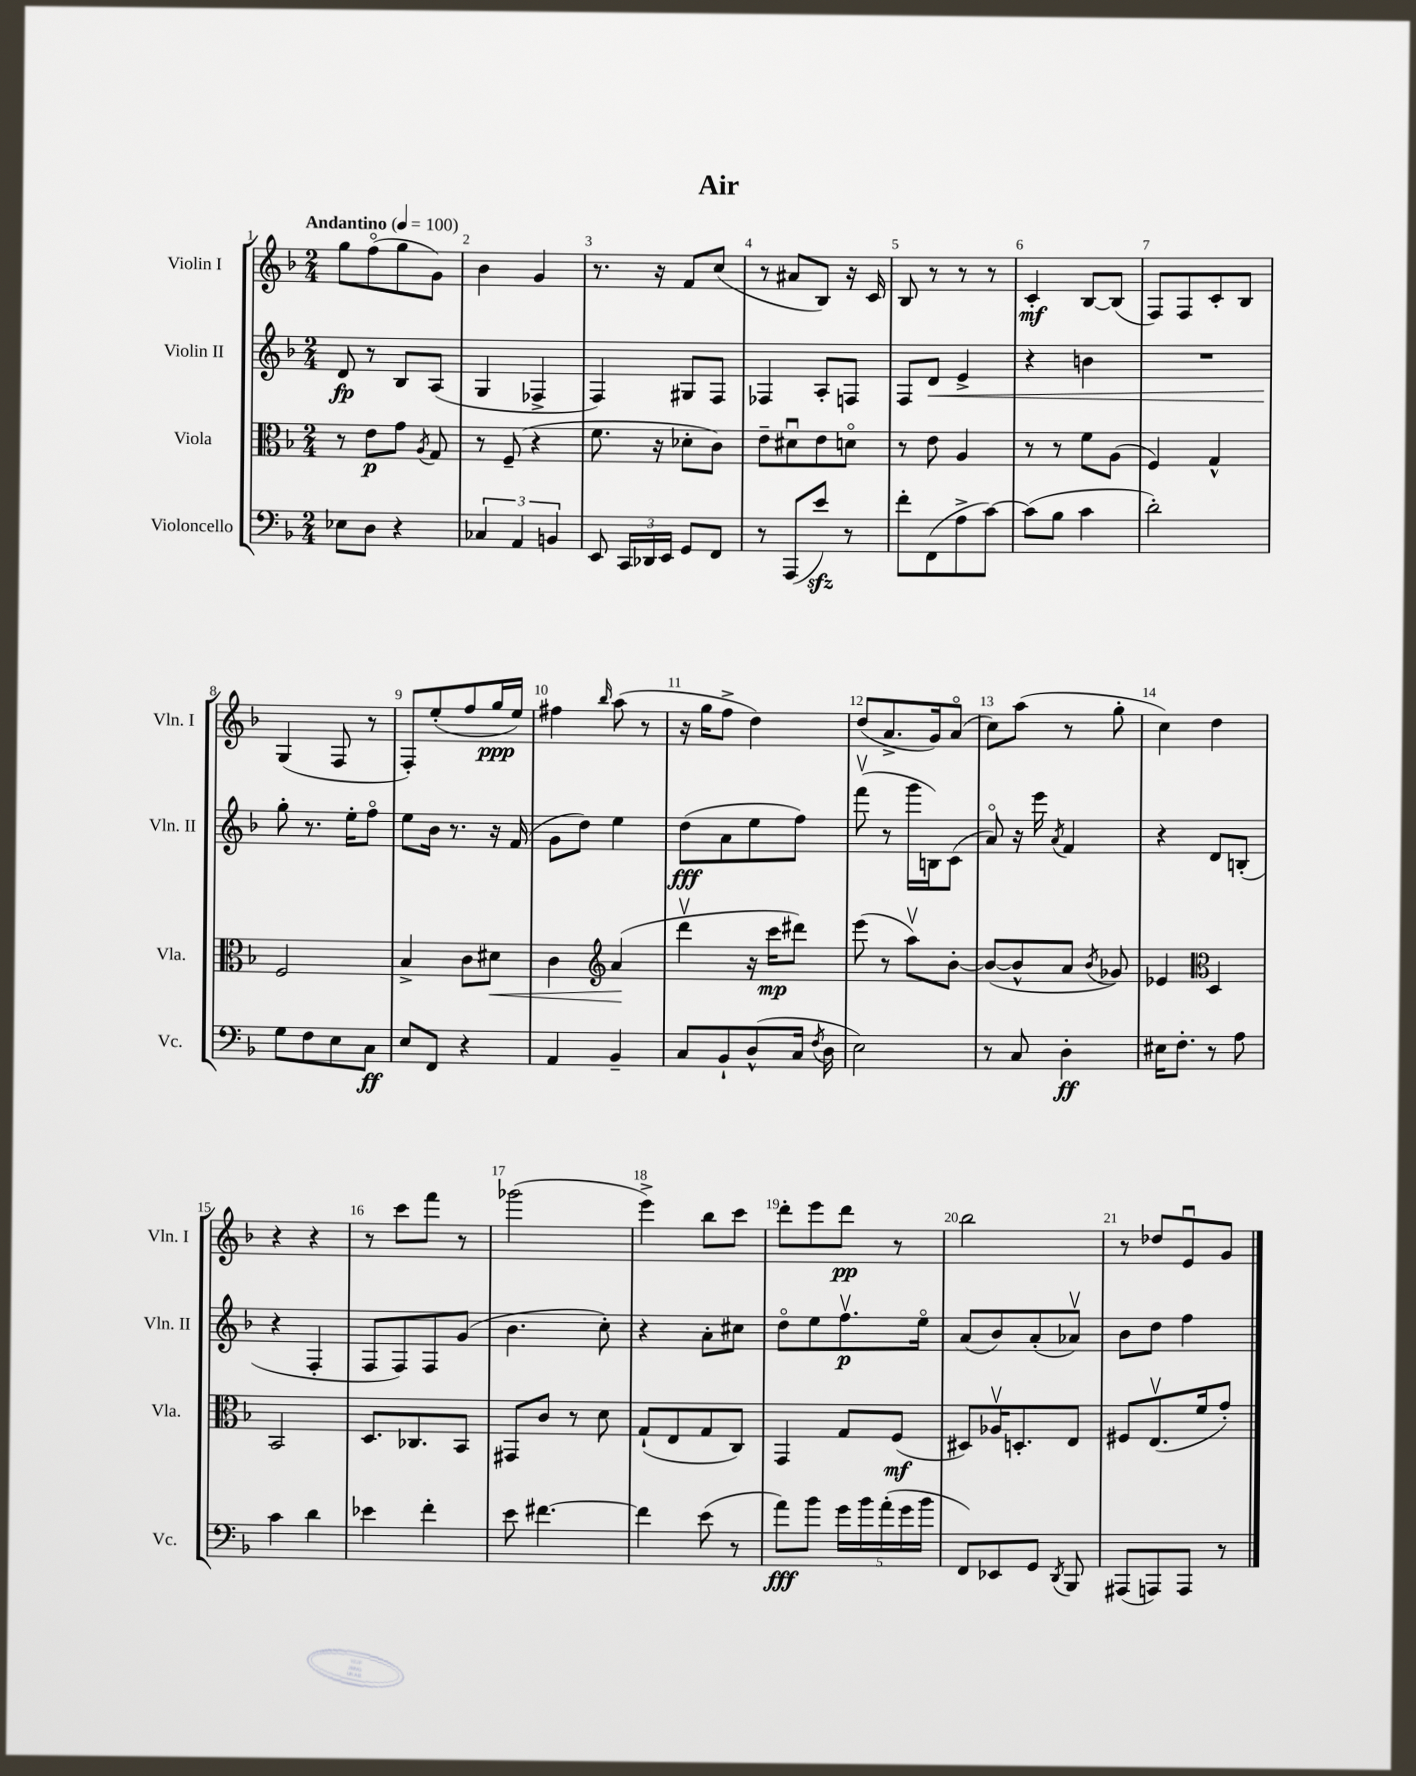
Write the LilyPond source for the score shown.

\header { title = "Air" }
<<
\new StaffGroup <<
\new Staff = "s0" \with { instrumentName = "Violin I" shortInstrumentName = "Vln. I" } {
    \clef treble \key f \major \numericTimeSignature \time 2/4 \tempo "Andantino" 4 = 100
    \autoBeamOff g''8[ f''8\flageolet( g''8 g'8]) |
    bes'4 g'4 |
    r8. r16 f'8[ c''8]( |
    r8 ais'8[ bes8]) r16 c'16 |
    bes8 r8 r8 r8 |
    c'4-.\mf bes8[~ bes8]( |
    f8[) f8 c'8-. bes8] |
    g4( f8 r8 |
    f8[-.) e''8-.( f''8 g''16\ppp e''16]) |
    fis''4 \grace { bes''16 } a''8( r8 |
    r16 g''16[ f''8]-> d''4) |
    d''8[( a'8.-> g'16) a'8]\flageolet( |
    c''8[) a''8]( r8 g''8-. |
    c''4) d''4 |
    r4 r4 |
    r8 c'''8[ f'''8] r8 |
    ges'''2( |
    e'''4->) bes''8[ c'''8] |
    d'''8[-. e'''8 d'''8]\pp r8 |
    bes''2 |
    r8 des''8[ e'8\downbow g'8] \bar "|." |
}
\new Staff = "s1" \with { instrumentName = "Violin II" shortInstrumentName = "Vln. II" } {
    \clef treble \key f \major \numericTimeSignature \time 2/4
    \autoBeamOff d'8\fp r8 bes8[ a8]( |
    g4 fes4-> |
    f4) gis8[ f8] |
    fes4 a8[-. f8] |
    f8[ d'8]\< e'4-> |
    r4 b'4 |
    R2 |
    g''8-.\! r8. e''16[-. f''8]\flageolet |
    e''8[ bes'16] r8. r16 f'16( |
    g'8[ d''8]) e''4 |
    d''8[\fff( a'8 e''8 f''8]) |
    f'''8\upbow( r8 g'''16[ b16) c'8]( |
    a'8\flageolet) r16 e'''16 \acciaccatura { a'8 } f'4 |
    r4 d'8[ b8]-.( |
    r4 f4-. |
    f8[ f8) f8 g'8]( |
    bes'4. c''8-.) |
    r4 a'8[-. cis''8] |
    d''8[\flageolet e''8 f''8.\upbow\p e''16]\flageolet |
    a'8[( bes'8) a'8-.( aes'8]\upbow) |
    bes'8[ d''8] f''4 \bar "|." |
}
\new Staff = "s2" \with { instrumentName = "Viola" shortInstrumentName = "Vla." } {
    \clef alto \key f \major \numericTimeSignature \time 2/4
    \autoBeamOff r8 e'8[\p g'8] \acciaccatura { a8 } g8 |
    r8 f8--( r4 |
    f'8. r16 des'8[-. c'8]) |
    e'8[-- dis'8\downbow e'8 d'8]\flageolet |
    r8 e'8 a4 |
    r8 r8 f'8[ a8]( |
    f4) g4-^ |
    f2 |
    bes4-> c'8[ dis'8]\< |
    c'4 \clef treble a'4\!( |
    d'''4\upbow r16 c'''16[\mp dis'''8]) |
    e'''8( r8 a''8[\upbow) bes'8]~-. |
    bes'8[~( bes'8-^ a'8] \acciaccatura { bes'8 } ges'8) |
    ees'4 \clef alto d4 |
    bes,2 |
    d8.[ ces8. bes,8] |
    gis,8[ c'8] r8 d'8 |
    g8[-!( e8 g8 c8]) |
    g,4 g8[ f8]\mf( |
    dis8[) aes16\upbow d8.-. e8] |
    fis8[ e8.\upbow( f'16 g'8]-.) \bar "|." |
}
\new Staff = "s3" \with { instrumentName = "Violoncello" shortInstrumentName = "Vc." } {
    \clef bass \key f \major \numericTimeSignature \time 2/4
    \autoBeamOff ees8[ d8] r4 |
    \tuplet 3/2 { ces4 a,4 b,4 } |
    e,8 \tuplet 3/2 { c,16[ des,16 e,16] } g,8[ f,8] |
    r8 a,,8[( e'8]\sfz) r8 |
    f'8[-. f,8( a8-> c'8]~) |
    c'8[( bes8] c'4 |
    d'2-.) |
    g8[ f8 e8 c8]\ff |
    e8[ f,8] r4 |
    a,4 bes,4-- |
    c8[ bes,8-! d8-^( c16] \acciaccatura { f8 } d16 |
    e2) |
    r8 c8 d4-.\ff |
    eis16[ f8.]-. r8 a8 |
    c'4 d'4 |
    ees'4 f'4-. |
    e'8 fis'4.~ |
    fis'4 e'8( r8 |
    a'8[\fff) bes'8] \tuplet 5/4 { g'16[ bes'16 a'16-.( g'16 bes'16] } |
    f,8[) ees,8 g,8] \acciaccatura { d,8 } bes,,8 |
    ais,,8[( a,,8) a,,8] r8 \bar "|." |
}
>>
>>
\layout { \context { \Score \override BarNumber.break-visibility = ##(#f #t #t) barNumberVisibility = #all-bar-numbers-visible } }
